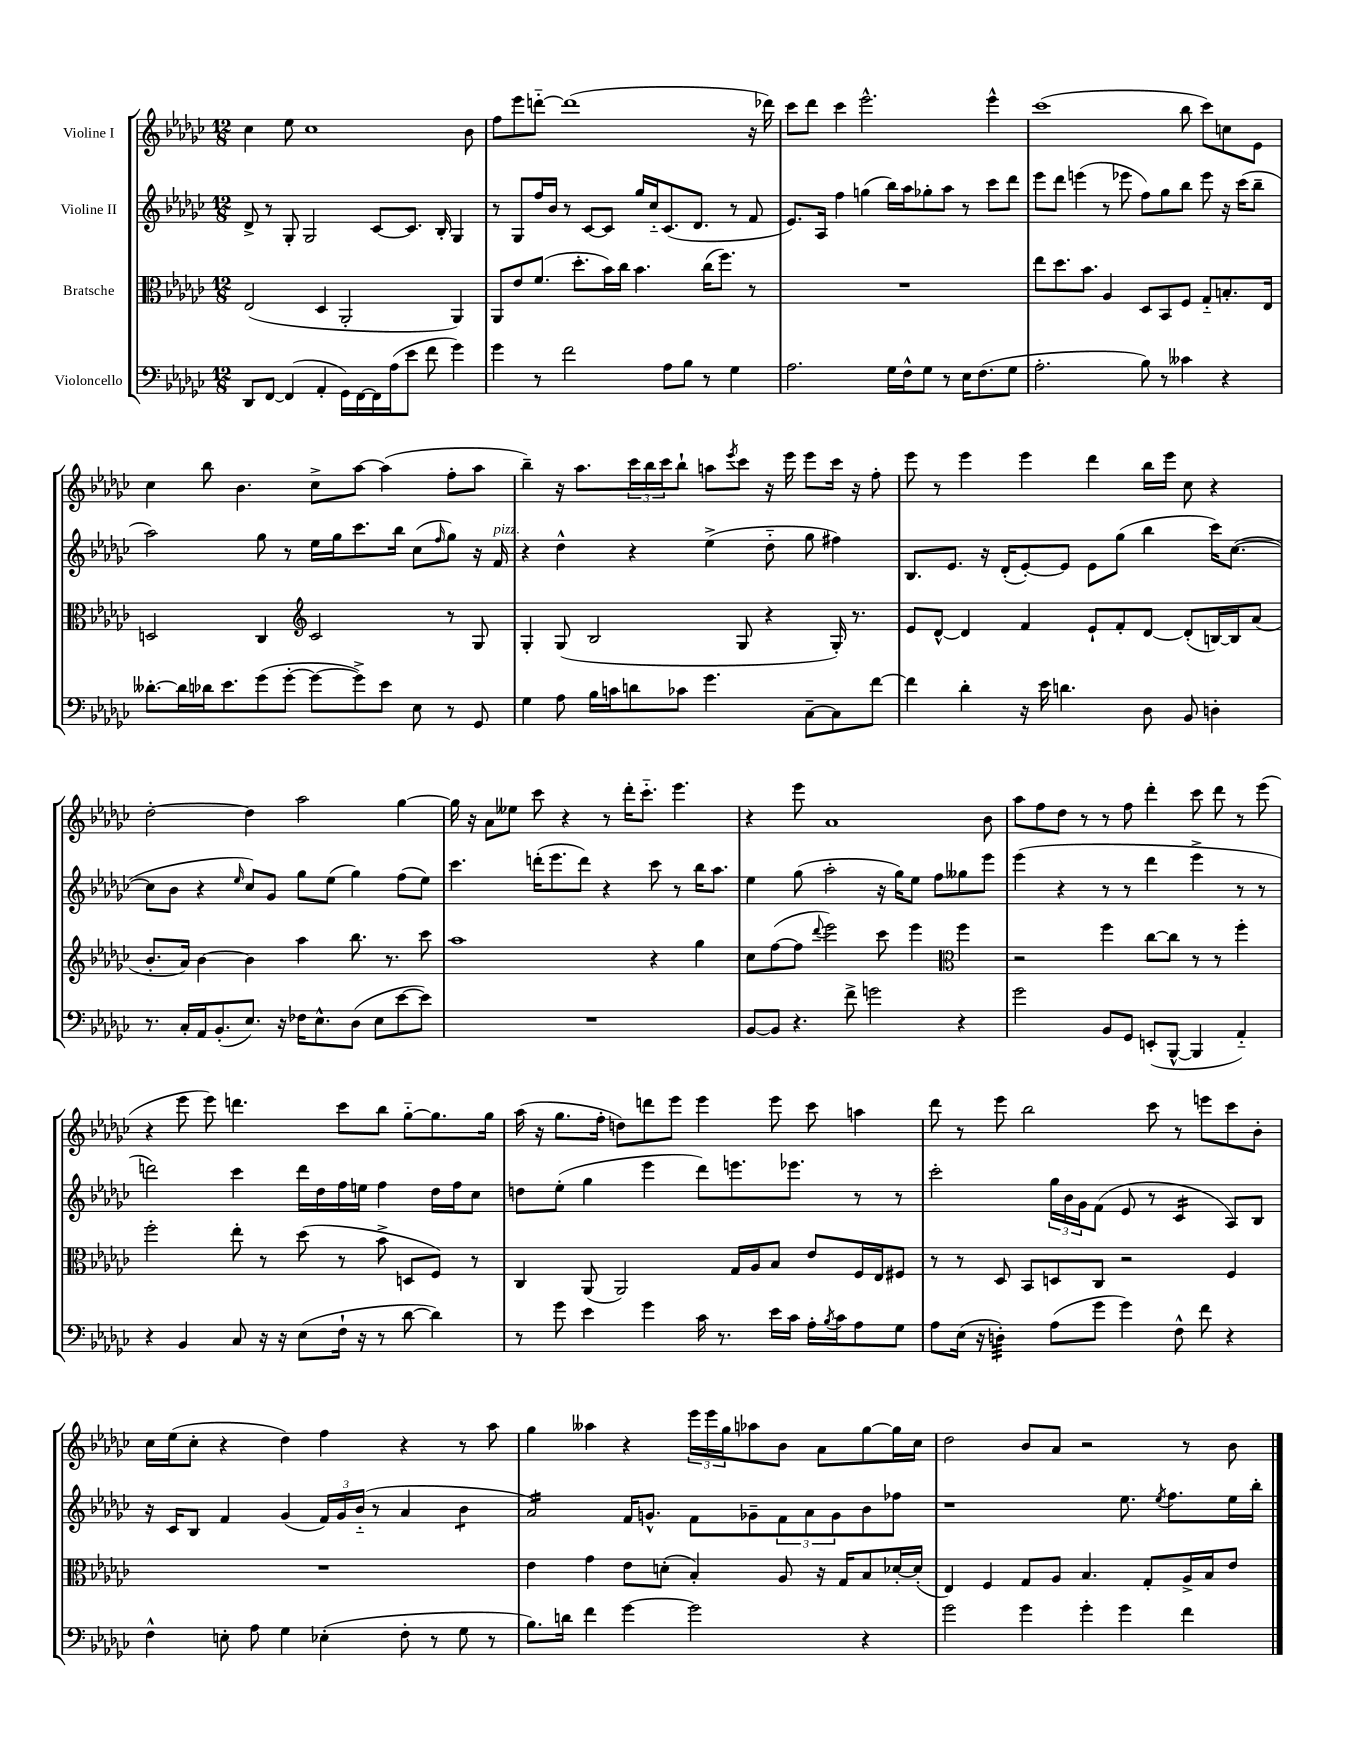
<<
\new StaffGroup <<
\new Staff = "s0" \with { instrumentName = "Violine I" } {
    \clef treble \key ges \major \numericTimeSignature \time 12/8
    ces''4 ees''8 ces''1 bes'8 |
    f''8 ees'''8 d'''8~-_ d'''1( r16 des'''16) |
    ces'''8 des'''8 ces'''4 ees'''2.-^ ees'''4-^ |
    ces'''1( bes''8 ces'''8) c''8 ees'8 |
    ces''4 bes''8 bes'4. ces''8-> aes''8~ aes''4( f''8-. aes''8 |
    bes''4--) r16 aes''8. \tuplet 3/2 { ces'''16 bes''16 ces'''16 } bes''8-! a''8 \acciaccatura { ees'''8 } ces'''8 r16 ees'''16 ees'''8 ces'''16 r16 f''8-. |
    ees'''8 r8 ees'''4 ees'''4 des'''4 bes''16 ees'''16 ces''8 r4 |
    des''2~-. des''4 aes''2 ges''4~ |
    ges''16 r16 aes'8 eeses''8 ces'''8 r4 r8 des'''16-. ces'''8.-_ ees'''4. |
    r4 ees'''8 aes'1 bes'8 |
    aes''8 f''8 des''8 r8 r8 f''8 des'''4-. ces'''8 des'''8 r8 ees'''8( |
    r4 ees'''8 ees'''8) d'''4. ces'''8 bes''8 ges''8~-_ ges''8. ges''16 |
    aes''16( r16 ges''8. f''16-. d''8) d'''8 ees'''8 ees'''4 ees'''8 ces'''8 a''4 |
    des'''8 r8 ees'''8 bes''2 ces'''8 r8 e'''8 ces'''8 bes'8-. |
    ces''16 ees''16( ces''8-. r4 des''4) f''4 r4 r8 aes''8 |
    ges''4 aeses''4 r4 \tuplet 3/2 { ees'''16 ees'''16 ges''16 } aes''8 bes'8 aes'8 ges''8~ ges''16 ces''16 |
    des''2 bes'8 aes'8 r2 r8 bes'8 \bar "|." |
}
\new Staff = "s1" \with { instrumentName = "Violine II" } {
    \clef treble \key ges \major \numericTimeSignature \time 12/8
    des'8-> r8 ges8-. ges2 ces'8~ ces'8. bes16-. ges4 |
    r8 ges8 f''16 bes'16 r8 ces'8~ ces'8 ges''16 ces''16-_ ces'8.( des'8. r8 f'8 |
    ees'8.) aes16 f''4 g''4( bes''16) aes''16 ges''8-. aes''8 r8 ces'''8 des'''8 |
    ees'''8 des'''8 e'''4( r8 ees'''8 f''8) ges''8 bes''8 ees'''8 r16 ces'''16( bes''8-- |
    aes''2) ges''8 r8 ees''16 ges''16 ces'''8. bes''16 ces''8( \grace { f''16 } ges''8) r16 f'16^\markup { \italic "pizz." } |
    r4 des''4-^ r4 ees''4->( des''8-_ ges''8 fis''4) |
    bes8. ees'8. r16 des'16-.( ees'8~-.) ees'8 ees'8 ges''8( bes''4 ces'''16) ces''8.~( |
    ces''8 bes'8 r4 \grace { ees''16 } ces''8) ges'8 ges''8 ees''8( ges''4) f''8( ees''8) |
    ces'''4. d'''16-.( ees'''8. d'''8) r4 ces'''8 r8 bes''16 aes''8. |
    ees''4 ges''8( aes''2-. r16 ges''16) ees''8 f''8 geses''8 ees'''8 |
    ees'''4( r4 r8 r8 des'''4 ees'''4-> r8 r8 |
    d'''2) ces'''4 d'''16 des''16 f''16 e''16 f''4 des''16 f''16 ces''8 |
    d''8 ees''8-.( ges''4 ees'''4 des'''8) e'''8. ees'''8. r8 r8 |
    ces'''2-. \tuplet 3/2 { ges''16 bes'16 ges'16 } f'8( ees'8 r8 ces'4:16 aes8) bes8 |
    r16 ces'16 bes8 f'4 ges'4( \tuplet 3/2 { f'16) ges'16 bes'16-_( } r8 aes'4 bes'4:8 |
    aes'2:16) f'16 g'8.-^ f'8 ges'8-- \tuplet 3/2 { f'8 aes'8 ges'8 } bes'8 fes''8 |
    r1 ees''8. \acciaccatura { ees''8 } f''8. ees''16 bes''16-. \bar "|." |
}
\new Staff = "s2" \with { instrumentName = "Bratsche" } {
    \clef alto \key ges \major \numericTimeSignature \time 12/8
    ees2( des4 aes,2-. aes,4) |
    aes,8 ees'8 f'8.( des''8.-. bes'16) ces''16 bes'4. ces''16( f''8.) r8 |
    R1. |
    ees''8 des''8. bes'8. aes4 des8 bes,8 f8 ges8-_ b8.-. ees16 |
    d2 ces4 \clef treble ces'2 r8 ges8 |
    ges4-. ges8( bes2 ges8 r4 ges16-.) r8. |
    ees'8 des'8~-^ des'4 f'4 ees'8-! f'8-. des'8~ des'8-.( b16~) b16 aes'8( |
    bes'8.-. aes'16) bes'4~ bes'4 aes''4 bes''8. r8. ces'''8 |
    aes''1 r4 ges''4 |
    ces''8 f''8~( f''8 \appoggiatura { des'''8 } ees'''2) ces'''8 ees'''4 \clef alto f''4 |
    r2 f''4 ces''8~ ces''8 r8 r8 f''4-. |
    f''2-. ees''8-. r8 des''8( r8 bes'8-> d8 f8) r8 |
    ces4 aes,8( aes,2) ges16 aes16 bes8 ees'8 f16 ees16 fis8 |
    r8 r8 des8 bes,8 d8 ces8 r2 f4 |
    R1. |
    ees'4 ges'4 ees'8 d'8-.( bes4-.) aes8 r16 ges16 bes8 des'16~-. des'16-.( |
    ees4) f4 ges8 aes8 bes4. ges8-. aes16-> bes16 ees'8 \bar "|." |
}
\new Staff = "s3" \with { instrumentName = "Violoncello" } {
    \clef bass \key ges \major \numericTimeSignature \time 12/8
    des,8 f,8~ f,4( aes,4-. ges,16) f,16~ f,16 aes16( ees'8 f'8 ges'4) |
    ges'4 r8 f'2 aes8 bes8 r8 ges4 |
    aes2. ges16 f16-^ ges8 r8 ees16 f8.( ges8 |
    aes2.-. bes8) r8 ceses'4 r4 |
    deses'8.~-. deses'16 des'16 ees'8. ges'8( ges'8~-. ges'8~ ges'8->) ees'8 ees8 r8 ges,8 |
    ges4 aes8 bes16 c'16 d'8 ces'8 ges'4. ces8~-- ces8 f'8~ |
    f'4 des'4-. r16 ees'16 d'4. des8 bes,8 d4-. |
    r8. ces16-. aes,16 bes,8.-.( ees8.) r16 fes16 ees8.-^ des8( ees8 ees'8~ ees'8) |
    R1. |
    bes,8~ bes,8 r4. f'8-> g'2 r4 |
    ges'2 bes,8 ges,8 e,8-.( bes,,8~-^ bes,,4 aes,4-_) |
    r4 bes,4 ces8 r16 r16 ees8( f16-! r16 r8 des'8~ des'4) |
    r8 ges'8 ees'4 ges'4 ces'16 r8. ees'16 ces'16 aes16-. \acciaccatura { bes8 } ces'16 aes8 ges8 |
    aes8 ees16( r16 d4:32-.) aes8( ges'8 ges'4) f8-^ f'8 r4 |
    f4-^ e8-. aes8 ges4 ees4-.( f8-. r8 ges8 r8 |
    bes8.) d'16 f'4 ges'4~ ges'2 r4 |
    ges'2 ges'4 ges'4-. ges'4 f'4 \bar "|." |
}
>>
>>
\layout { \context { \Score \remove "Bar_number_engraver" } }
